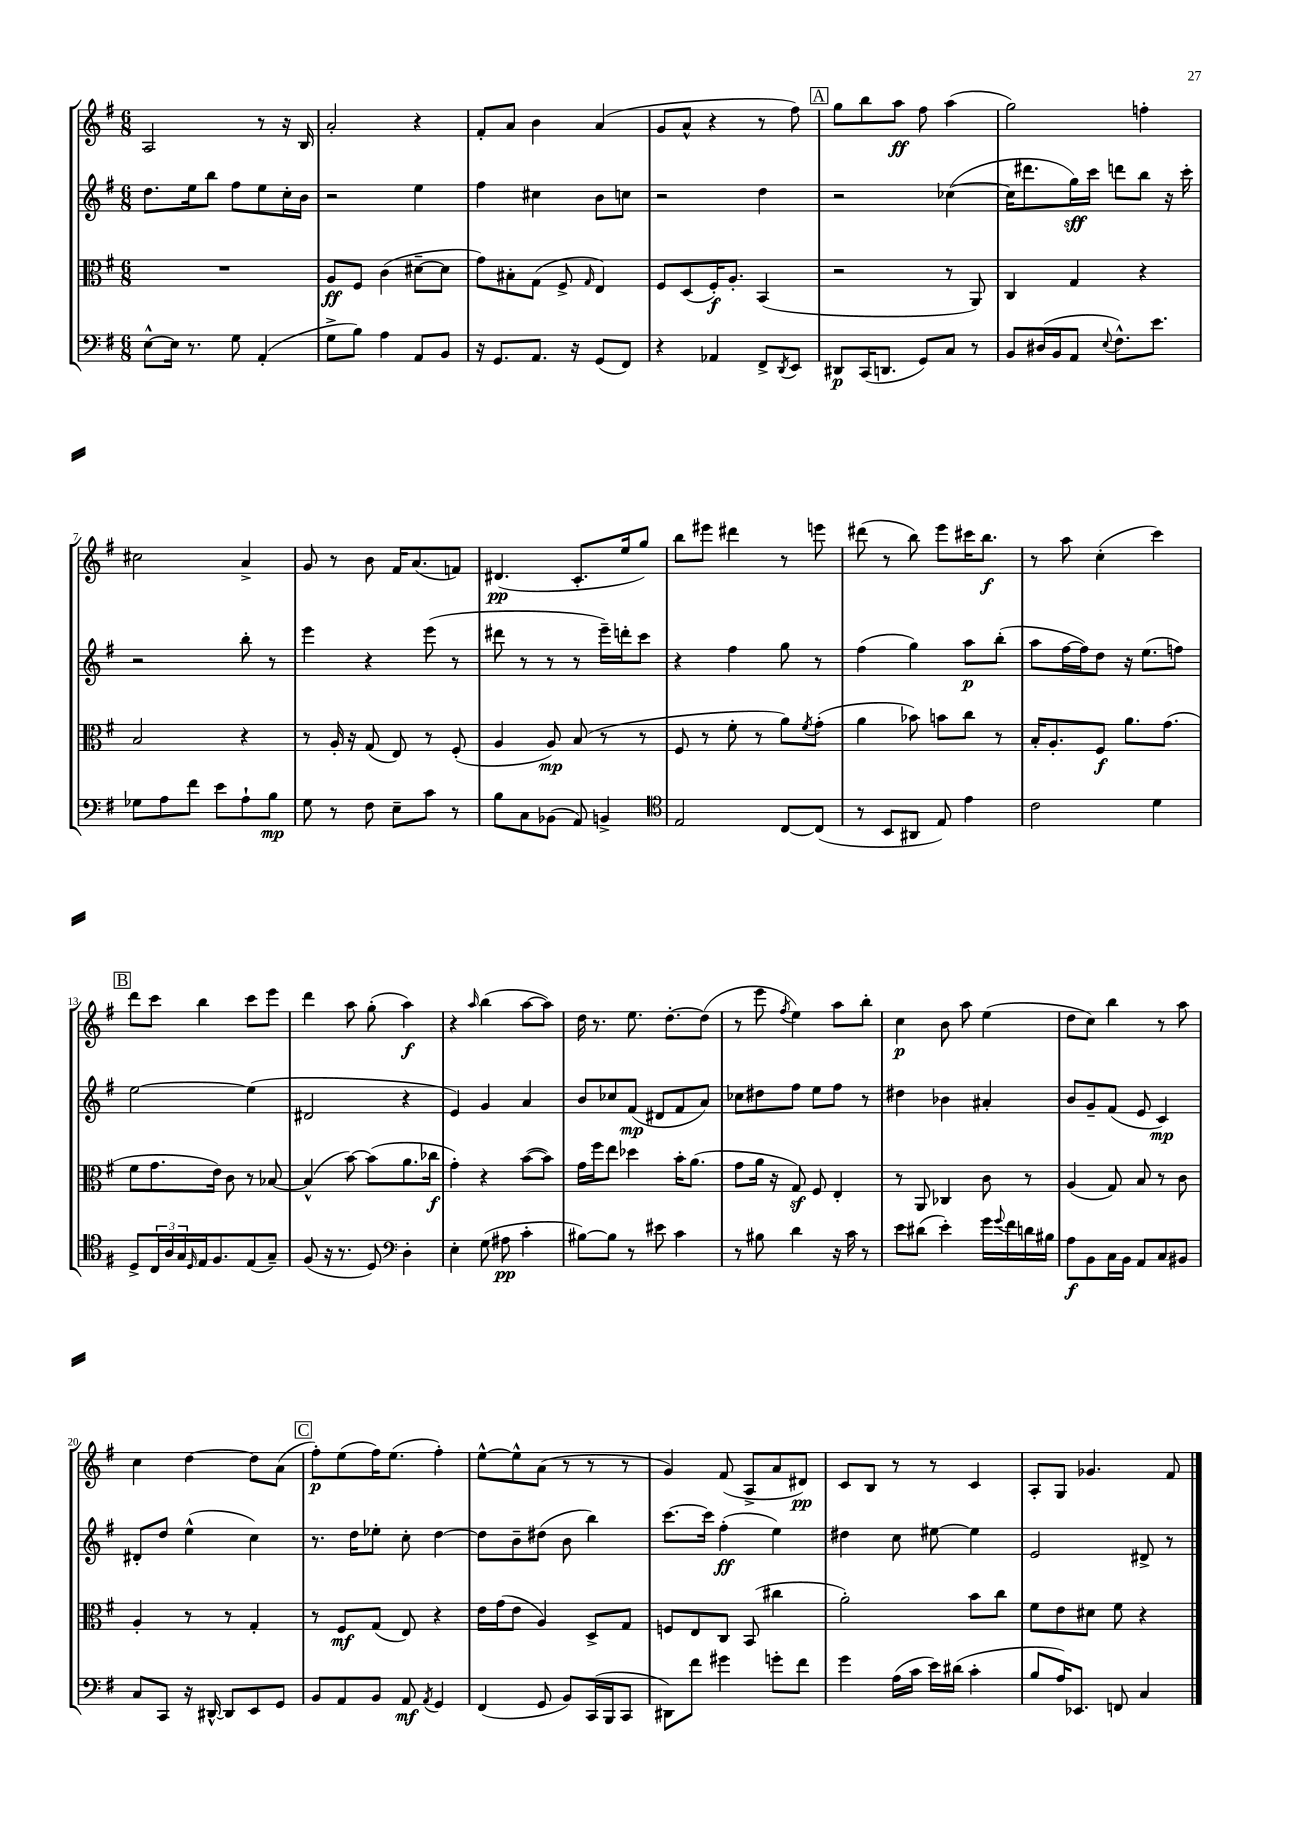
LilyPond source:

<<
\new StaffGroup <<
\new Staff = "s0" {
    \clef treble \key g \major \numericTimeSignature \time 6/8
    a2 r8 r16 b16 |
    a'2-. r4 |
    fis'8-. a'8 b'4 a'4( |
    g'8 a'8-^ r4 r8 fis''8) |
    \mark \markup { \box "A" } g''8 b''8 a''8\ff fis''8 a''4( |
    g''2) f''4-. |
    cis''2 a'4-> |
    g'8 r8 b'8 fis'16 a'8.( f'8) |
    dis'4.\pp( c'8.-. e''16 g''8) |
    b''8 eis'''8 dis'''4 r8 e'''8 |
    dis'''8( r8 b''8) e'''8 cis'''16 b''8.\f |
    r8 a''8 c''4-.( c'''4) |
    \mark \markup { \box "B" } d'''8 c'''8 b''4 c'''8 e'''8 |
    d'''4 a''8 g''8-.( a''4\f) |
    r4 \grace { a''16 } b''4( a''8~ a''8) |
    d''16 r8. e''8. d''8.~-. d''8( |
    r8 e'''8 \acciaccatura { fis''8 } e''4) a''8 b''8-. |
    c''4\p b'8 a''8 e''4( |
    d''8 c''8) b''4 r8 a''8 |
    c''4 d''4~ d''8 a'8( |
    \mark \markup { \box "C" } fis''8-.\p) e''8( fis''16) e''8.( fis''4-.) |
    e''8~-^ e''8-^ a'8( r8 r8 r8 |
    g'4) fis'8( a8-> a'8 dis'8\pp) |
    c'8 b8 r8 r8 c'4 |
    a8-. g8 ges'4. fis'8 \bar "|." |
}
\new Staff = "s1" {
    \clef treble \key g \major \numericTimeSignature \time 6/8
    d''8. e''16 b''8 fis''8 e''8 c''16-. b'16 |
    r2 e''4 |
    fis''4 cis''4 b'8 c''8 |
    r2 d''4 |
    \mark \markup { \box "A" } r2 ces''4~( |
    ces''16 dis'''8. g''16\sff) c'''16 d'''8 b''8 r16 c'''16-. |
    r2 b''8-. r8 |
    e'''4 r4 e'''8( r8 |
    dis'''8 r8 r8 r8 e'''16--) d'''16-. c'''8 |
    r4 fis''4 g''8 r8 |
    fis''4( g''4) a''8\p b''8-.( |
    a''8 fis''16~ fis''16) d''8 r16 e''8.( f''8) |
    \mark \markup { \box "B" } e''2~ e''4( |
    dis'2 r4 |
    e'4) g'4 a'4 |
    b'8 ces''8 fis'8\mp( dis'8 fis'8 a'8) |
    ces''8 dis''8 fis''8 e''8 fis''8 r8 |
    dis''4 bes'4 ais'4-. |
    b'8 g'8-- fis'8( e'8 c'4\mp) |
    dis'8-. d''8 e''4-^( c''4) |
    \mark \markup { \box "C" } r8. d''16 ees''8-. c''8-. d''4~ |
    d''8 b'8-- dis''8( b'8 b''4) |
    c'''8.~ c'''16 fis''4-.\ff( e''4) |
    dis''4 c''8 eis''8~ eis''4 |
    e'2 dis'8-> r8 \bar "|." |
}
\new Staff = "s2" {
    \clef alto \key g \major \numericTimeSignature \time 6/8
    R2. |
    a8\ff fis8 c'4( dis'8~-- dis'8 |
    g'8) bis8-. g8( fis8-> \grace { g16 } e4) |
    fis8 d8( fis16-.\f) a8.-. b,4( |
    \mark \markup { \box "A" } r2 r8 a,8) |
    c4 g4 r4 |
    b2 r4 |
    r8 a16-. r16 g8( e8) r8 fis8-.( |
    a4 a8\mp) b8( r8 r8 |
    fis8 r8 fis'8-. r8 a'8) \acciaccatura { fis'8 } g'8-.( |
    a'4 bes'8) b'8 c''8 r8 |
    b16-. a8.-. fis8\f a'8. g'8.( |
    \mark \markup { \box "B" } fis'8 g'8. e'16) c'8 r8 bes8~ |
    bes4-^( b'8~) b'8( a'8. ces''16\f |
    g'4-.) r4 b'8~( b'8) |
    g'16 fis''16 e''8 des''4 b'16-. a'8.( |
    g'8 a'16 r16 g8\sf) fis8 e4-. |
    r8 a,8 ces4 c'8 r8 |
    a4( g8) b8 r8 c'8 |
    a4-. r8 r8 g4-. |
    \mark \markup { \box "C" } r8 fis8\mf g8( e8) r4 |
    e'16 g'16( e'8 a4) d8-> g8 |
    f8 e8 c8 b,8( cis''4 |
    a'2-.) b'8 c''8 |
    fis'8 e'8 dis'8 fis'8 r4 \bar "|." |
}
\new Staff = "s3" {
    \clef bass \key g \major \numericTimeSignature \time 6/8
    e8~-^ e16 r8. g8 a,4-.( |
    g8-> b8) a4 a,8 b,8 |
    r16 g,8. a,8. r16 g,8( fis,8) |
    r4 aes,4 fis,8-> \acciaccatura { d,8 } e,8 |
    \mark \markup { \box "A" } dis,8\p c,16( d,8. g,8) c8 r8 |
    b,8 dis16( b,16 a,8 \appoggiatura { e8 } fis8.-^) e'8. |
    ges8 a8 fis'8 e'8 a8-! b8\mp |
    g8 r8 fis8 e8-- c'8 r8 |
    b8 c8 bes,8( a,8) b,4-> |
    \clef tenor e2 c8~ c8( |
    r8 b,8 ais,8 e8) e'4 |
    c'2 d'4 |
    \mark \markup { \box "B" } d8-> \tuplet 3/2 { c16 a16 g16 } \grace { d16 } e16 fis8. e8( g8--) |
    fis8( r16 r8. d8) \clef bass d4-. |
    e4-. g8( ais8\pp c'4-. |
    bis8~) bis8 r8 eis'8 c'4 |
    r8 bis8 d'4 r16 c'16 r8 |
    e'8 dis'8( e'4-.) g'16 \appoggiatura { g'8 } fis'16 d'16 bis16 |
    a8\f b,8 c16 b,16 a,8 c8 bis,8 |
    c8 c,8 r16 dis,16~-^ dis,8 e,8 g,8 |
    \mark \markup { \box "C" } b,8 a,8 b,8 a,8\mf \acciaccatura { a,8 } g,4 |
    fis,4( g,8 b,8) c,16( b,,16 c,8 |
    dis,8) fis'8 gis'4 g'8-. fis'8 |
    g'4 a16( c'16 e'16) dis'16( c'4-. |
    b8 a16) ees,8. f,8 c4 \bar "|." |
}
>>
>>
